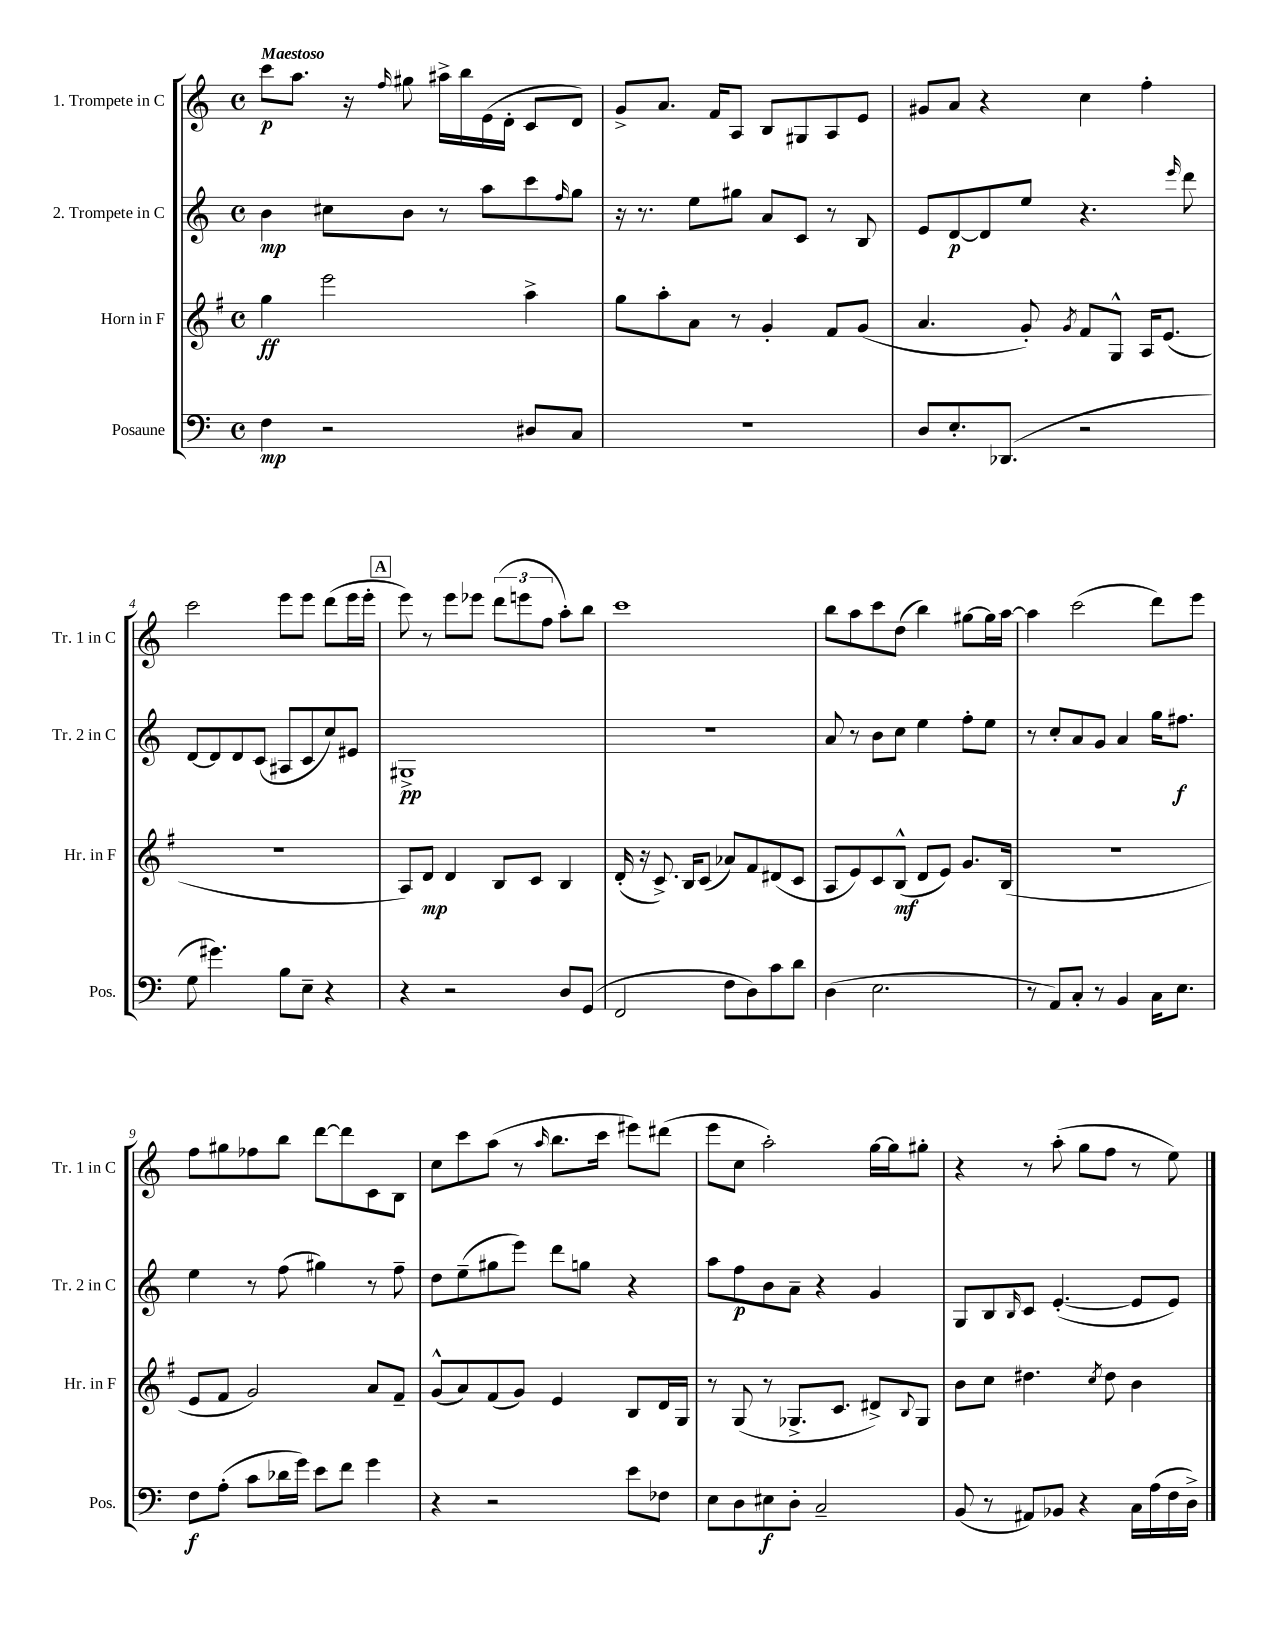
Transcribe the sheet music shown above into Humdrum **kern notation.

**kern	**kern	**kern	**kern
*staff4	*staff3	*staff2	*staff1
*clefF4	*clefG2	*clefG2	*clefG2
*k[]	*k[f#]	*k[]	*k[]
*M4/4	*M4/4	*M4/4	*M4/4
*met(c)	*met(c)	*met(c)	*met(c)
4F\	4gg\	4b\	8ccc\L
.	.	.	8.aa\J
2r	2eee\	8cc#\L	.
.	.	.	16r
.	.	.	16qqff/
.	.	8b\J	8gg#\
.	.	8r	16aa#^\LL
.	.	.	16bb\
.	.	8aa\L	(16e\
.	.	.	16d'\JJ
8D#/L	4aa^\	8ccc\	8c/L
.	.	16qqff/	.
8C/J	.	8gg\J	8d/J)
=	=	=	=
1r	8gg\L	16r	8g^/L
.	.	8.r	.
.	8aa'\	.	8.a/J
.	8a\J	8ee\L	.
.	.	.	16f/LK
.	8r	8gg#\J	8A/J
.	4g'/	8a/L	8B/L
.	.	8c/J	8G#/
.	8f#/L	8r	8A/
.	(8g/J	8B/	8e/J
=	=	=	=
8D/L	4.a/	8e/L	8g#/L
8.E'/	.	[8d/	8a/J
.	.	8d/]	4r
(8.DD-/J	.	.	.
.	8g'/)	8ee/J	.
.	8qg/	.	.
2r	8f#/L	4.r	4cc\
.	8G^^/J	.	.
.	16A/LK	.	4ff'\
.	(8.e/J	.	.
.	.	16qqeee/	.
.	.	8ddd\	.
=	=	=	=
8G\	1r	[8d/L	2ccc\
4.g#\)	.	8d/]	.
.	.	8d/	.
.	.	(8c/J	.
8B\L	.	8A#/L	8eee\L
8E~\J	.	8c/	8eee\J
4r	.	8cc/)	(8ddd\L
.	.	8e#/J	16eee\L
.	.	.	16eee'\JJ
=	=	=	=
4r	8A/L)	1G#^	8eee\)
.	8d/J	.	8r
2r	4d/	.	8eee\L
.	.	.	8eee-\J
.	8B/L	.	(12ddd\L
.	.	.	12eee\
.	8c/J	.	.
.	.	.	12ff\J
8D/L	4B/	.	8aa'\L)
(8GG/J	.	.	8bb\J
=	=	=	=
2FF/	(16d'/	1r	1ccc
.	16r	.	.
.	8.c^/)	.	.
.	16B/LK	.	.
.	(8c/J	.	.
8F\L	8a-/L)	.	.
8D\)	8f#/	.	.
8c\	(8d#/	.	.
8d\J	8c/J	.	.
=	=	=	=
(4D\	8A/L	8a/	8bb\L
.	8e/)	8r	8aa\
2.E\	8c/	8b\L	8ccc\
.	(8B^^/J	8cc\J	(8dd\J
.	8d/L	4ee\	4bb\)
.	8e/J)	.	.
.	8.g/L	8ff'\L	[8gg#\L
.	.	8ee\J	16gg#\]L
.	(16B/Jk	.	[16aa\JJ
=	=	=	=
8r	1r	8r	4aa\]
8AA/L)	.	8cc'/L	.
8C'/J	.	8a/	(2ccc\
8r	.	8g/J	.
4BB/	.	4a/	.
16C\LK	.	16gg\LK	8ddd\L)
8.E\J	.	8.ff#\J	.
.	.	.	8eee\J
=	=	=	=
8F\L	8e/L	4ee\	8ff\L
(8A'\J	8f#/J	.	8gg#\
8c\L	2g/)	8r	8ff-\
16d-\L	.	(8ff\	8bb\J
16g\JJ)	.	.	.
8e\L	.	4gg#\)	[8ddd\L
8f\J	.	.	8ddd\]
4g\	8a/L	8r	8c\
.	8f#~/J	8ff~\	8B\J
=	=	=	=
4r	(8g^^/L	8dd\L	8cc\L
.	8a/)	(8ee~\	8ccc\
2r	(8f#/	8gg#\	(8aa\J
.	8g/J)	8eee\J)	8r
.	.	.	16qqaa/
.	4e/	8ddd\L	8.bb\L
.	.	8gg\J	.
.	.	.	16ccc\Jk
8e\L	8B/L	4r	8eee#\L)
8F-\J	16d/L	.	(8ddd#\J
.	16G/JJ	.	.
=	=	=	=
8E\L	8r	8aa\L	8eee\L
8D\	(8G/	8ff\	8cc\J
8E#\	8r	8b\	2aa'\)
8D'\J	8.G-^/L	8a~\J	.
2C~/	.	4r	.
.	8.c/J	.	.
.	8d#^/L)	4g/	[16gg\LL
.	.	.	16gg\]J
.	8qqB/	.	.
.	8G-/J	.	8gg#'\J
=	=	=	=
(8BB/	8b\L	8G/L	4r
8r	8cc\J	8B/	.
.	.	16qqB/	.
8AA#/L)	4.dd#\	8c/J	8r
8BB-/J	.	([4.e'/	(8aa'\
4r	.	.	8gg\L
.	8qcc/	.	.
.	8dd#\	.	8ff\J
16C\LL	4b\	8e/]L	8r
(16A\	.	.	.
16F\	.	8e/J)	8ee\)
16D^\JJ)	.	.	.
==	==	==	==
*-	*-	*-	*-
